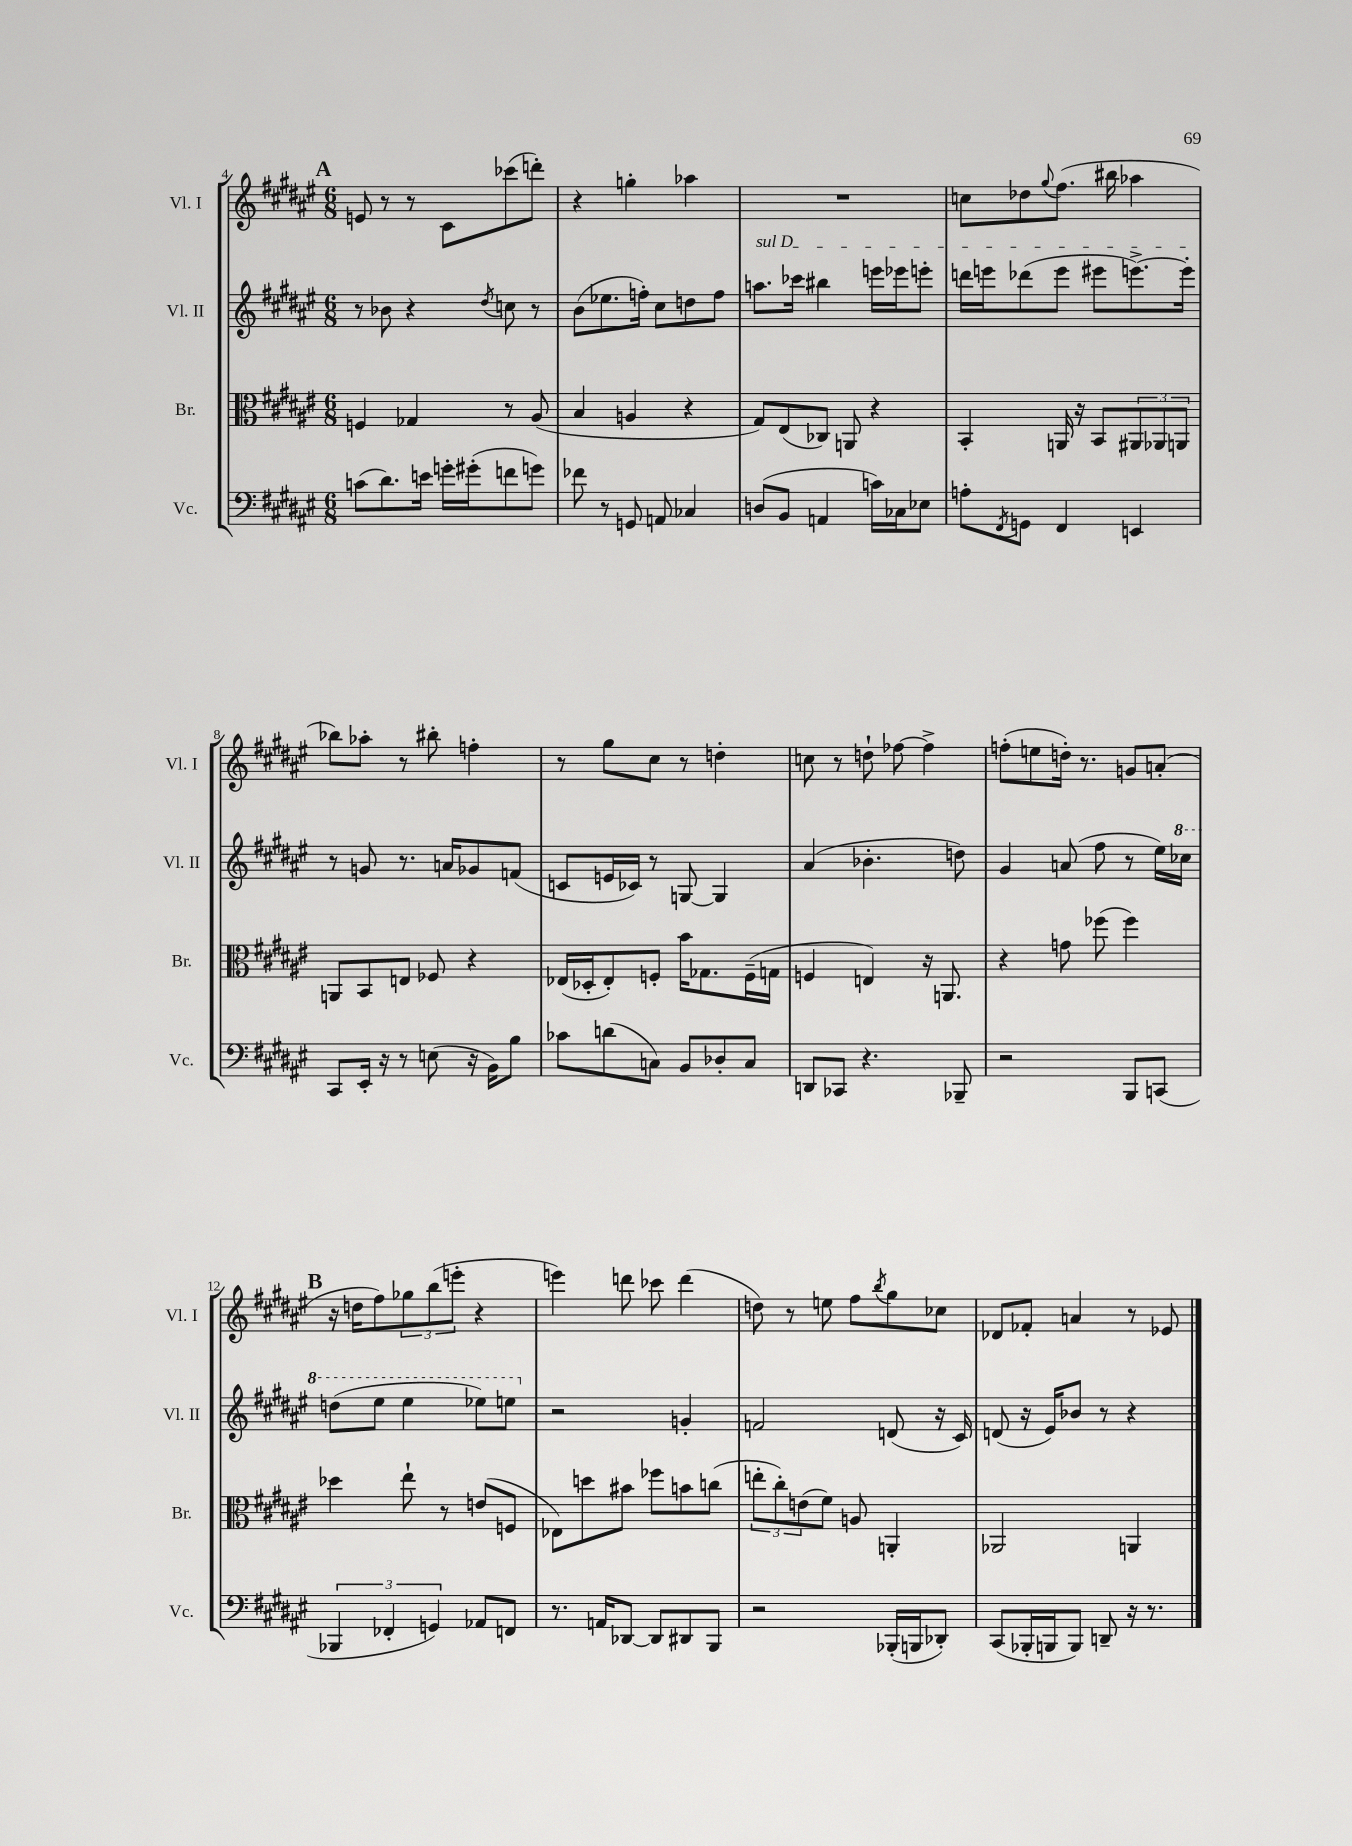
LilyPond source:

<<
\new StaffGroup <<
\new Staff = "s0" \with { instrumentName = "Vl. I" shortInstrumentName = "Vl. I" } {
    \clef treble \key fis \major \numericTimeSignature \time 6/8
    \mark \markup { \bold "A" } e'8 r8 r8 cis'8 ces'''8( d'''8-.) |
    r4 g''4-. aes''4 |
    R2. |
    c''8 des''8 \appoggiatura { gis''8 } fis''8.( bis''16 aes''4 |
    bes''8) aes''8-. r8 bis''8-. f''4-. |
    r8 gis''8 cis''8 r8 d''4-. |
    c''8 r8 d''8-! fes''8~ fes''4-> |
    f''8-.( e''8 d''16-.) r8. g'8 a'8-.( |
    \mark \markup { \bold "B" } r16 d''16 fis''8) \tuplet 3/2 { ges''8 b''8( e'''8-. } r4 |
    e'''4) d'''8 ces'''8 d'''4( |
    d''8) r8 e''8 fis''8 \acciaccatura { b''8 } gis''8 ces''8 |
    des'8 fes'8-. a'4 r8 ees'8 \bar "|." |
}
\new Staff = "s1" \with { instrumentName = "Vl. II" shortInstrumentName = "Vl. II" } {
    \clef treble \key fis \major \numericTimeSignature \time 6/8
    \mark \markup { \bold "A" } r8 bes'8 r4 \acciaccatura { dis''8 } c''8 r8 |
    b'8( ees''8. f''16-.) cis''8 d''8 f''8 |
    \once \override TextSpanner.bound-details.left.text = \markup { \italic "sul D" } a''8.\startTextSpan ces'''16 bis''4 e'''16 ees'''16 e'''8-. |
    d'''16 e'''16 des'''8( e'''8 eis'''8 e'''8.~->) e'''16-.\stopTextSpan |
    r8 g'8 r8. a'16 ges'8 f'8( |
    c'8 e'16 ces'16) r8 g8~ g4 |
    ais'4( bes'4.-. d''8) |
    gis'4 a'8( fis''8 r8 eis''16) \ottava #1 ces'''16 |
    \mark \markup { \bold "B" } d'''8( eis'''8 eis'''4 ees'''8) e'''8 \ottava #0 |
    r2 g'4-. |
    f'2 d'8( r16 cis'16) |
    d'8( r16 eis'16) bes'8 r8 r4 \bar "|." |
}
\new Staff = "s2" \with { instrumentName = "Br." shortInstrumentName = "Br." } {
    \clef alto \key fis \major \numericTimeSignature \time 6/8
    \mark \markup { \bold "A" } f4 ges4 r8 ais8( |
    b4 a4 r4 |
    gis8) eis8( ces8) a,8 r4 |
    b,4-. a,16 r16 b,8 \tuplet 3/2 { ais,8 aes,8 a,8 } |
    a,8 b,8 e8 fes8 r4 |
    ees16( des16-. ees8-.) f8-. b'16 ges8. f16--( g16 |
    f4 e4) r16 a,8. |
    r4 g'8 fes''8( fes''4) |
    \mark \markup { \bold "B" } des''4 eis''8-! r8 e'8( f8 |
    ees8) d''8 bis'8 fes''8 b'8 c''8( |
    \tuplet 3/2 { e''8-. cis''8-.) e'8( } fis'8) a8 a,4-. |
    aes,2 a,4 \bar "|." |
}
\new Staff = "s3" \with { instrumentName = "Vc." shortInstrumentName = "Vc." } {
    \clef bass \key fis \major \numericTimeSignature \time 6/8
    \mark \markup { \bold "A" } c'8( dis'8.) e'16 g'16-. gis'16-.( f'8 g'8) |
    fes'8 r8 g,8 a,8 ces4 |
    d8( b,8 a,4 c'16) ces16 ees8 |
    a8-. \acciaccatura { fis,8 } g,8 fis,4 e,4 |
    cis,8 eis,16-. r16 r8 e8( r16 b,16) b8 |
    ces'8 d'8( c8) b,8 des8-. c8 |
    d,8 ces,8 r4. bes,,8-- |
    r2 b,,8 c,8( |
    \mark \markup { \bold "B" } \tuplet 3/2 { bes,,4 fes,4-. g,4) } aes,8 f,8 |
    r8. a,16 des,8~ des,8 dis,8 b,,8 |
    r2 bes,,16-.( b,,16 des,8-.) |
    cis,8( bes,,16-. b,,16 b,,8) d,8-- r16 r8. \bar "|." |
}
>>
>>
\layout { \context { \Score currentBarNumber = #4 } }
